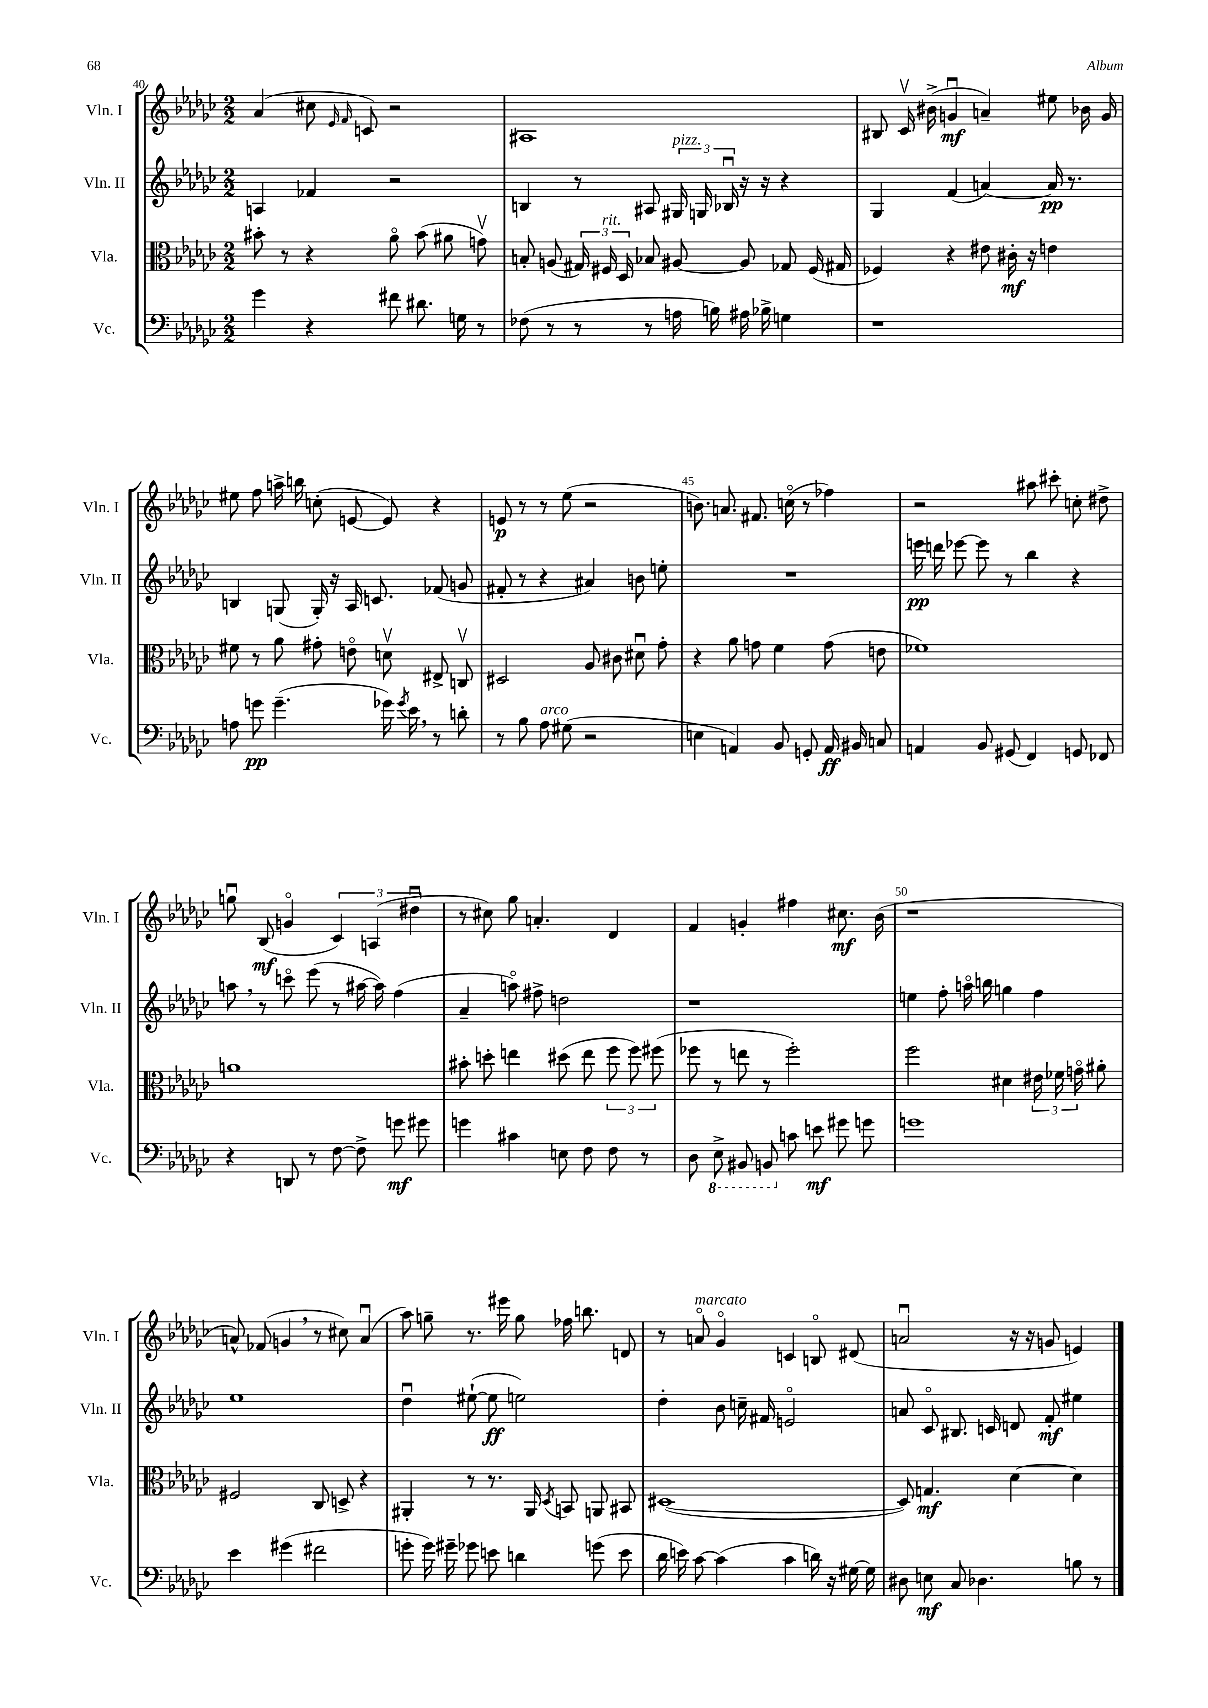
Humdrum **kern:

**kern	**dynam	**kern	**dynam	**kern	**dynam	**kern	**dynam
*part4	*part4	*part3	*part3	*part2	*part2	*part1	*part1
*staff4	*staff4	*staff3	*staff3	*staff2	*staff2	*staff1	*staff1
*I"Vc.	*	*I"Vla.	*	*I"Vln. II	*	*I"Vln. I	*
*I'Vc.	*	*I'Vla.	*	*I'Vln. II	*	*I'Vln. I	*
*clefF4	*	*clefC3	*	*clefG2	*	*clefG2	*
*k[b-e-a-d-g-c-]	*	*k[b-e-a-d-g-c-]	*	*k[b-e-a-d-g-c-]	*	*k[b-e-a-d-g-c-]	*
*M2/2	*	*M2/2	*	*M2/2	*	*M2/2	*
=40	=40	=40	=40	=40	=40	=40	=40
4g-\	.	8b#X'\	.	4An/	.	(4a-/	.
.	.	8r	.	.	.	.	.
4r	.	4r	.	4f-X/	.	8cc#X\	.
.	.	.	.	.	.	16qqe-/	.
.	.	.	.	.	.	16qqf/	.
.	.	.	.	.	.	8cn/)	.
8f#X\	.	8a-\	.	2r	.	2r	.
8.d#X\	.	(8b#\	.	.	.	.	.
.	.	8a#X\	.	.	.	.	.
16Gn\	.	.	.	.	.	.	.
8r	.	8gnv\)	.	.	.	.	.
=41	=41	=41	=41	=41	=41	=41	=41
(8F-X\	.	8Bn'/	.	4Bn/	.	1A#X	.
8r	.	(8An/	.	.	.	.	.
8r	.	24G#X/)	.	8r	.	.	.
!	!	!LO:TX:a:i:t=rit.	!	!	!	!	!
.	.	24F#X/	.	.	.	.	.
.	.	24D-/	.	.	.	.	.
8r	.	8B-X/	.	8A#X/	.	.	.
!	!	!	!	!LO:TX:a:i:t=pizz.	!	!	!
16An\	.	[8A#X/	.	24G#X/	.	.	.
.	.	.	.	24Gn/	.	.	.
16Bn\)	.	.	.	.	.	.	.
.	.	.	.	24B-Xu/	.	.	.
16A#X\	.	8A#/]	.	16r	.	.	.
16B-X^\	.	.	.	16r	.	.	.
4Gn\	.	8G-X/	.	4r	.	.	.
.	.	(16F#/	.	.	.	.	.
.	.	16G#X/	.	.	.	.	.
=42	=42	=42	=42	=42	=42	=42	=42
1r	.	4F-X/)	.	4G-/	.	8B#X/	.
.	.	.	.	.	.	16c-v/	.
.	.	.	.	.	.	(16b#X^\	.
.	.	4r	.	(4f/	.	4gnu/	mf
.	.	8e#X\	.	[4an/)	.	4an~/)	.
.	.	16c#X'\	mf	.	.	.	.
.	.	16r	.	.	.	.	.
.	.	4en\	.	16a/]	pp	8ee#X\	.
.	.	.	.	8.r	.	.	.
.	.	.	.	.	.	16b-X\	.
.	.	.	.	.	.	16g/	.
!!LO:LB:g=z
=43	=43	=43	=43	=43	=43	=43	=43
8An\	.	8f#X\	.	4Bn/	.	8ee#X\	.
8gn\	pp	8r	.	.	.	8ff\	.
(4.g~\	.	8a-\	.	(8Gn/	.	16aan^\	.
.	.	.	.	.	.	16bbn\	.
.	.	8g#X'\	.	16G'/)	.	(8ccn'\	.
.	.	.	.	16r	.	.	.
.	.	8en\	.	16A-/	.	[8en/	.
.	.	.	.	8.cn/	.	.	.
16g-X\)	.	8dnv\	.	.	.	8e/])	.
8qg-/	.	.	.	.	.	.	.
16e-,\	.	.	.	.	.	.	.
8r	.	8E#X^/	.	(8f-X/	.	4r	.
8dn'\	.	8Cnv/	.	8gn/	.	.	.
=44	=44	=44	=44	=44	=44	=44	=44
8r	.	2D#X/	.	8f#X'/	.	8en/	p
8B-\	.	.	.	8r	.	8r	.
!LO:TX:a:i:t=arco	!	!	!	!	!	!	!
8A-\	.	.	.	4r	.	8r	.
(8G#X\	.	.	.	.	.	(8ee-\	.
2r	.	8A-/	.	4a#X/)	.	2r	.
.	.	8c#X\	.	.	.	.	.
.	.	8d#Xu\	.	8bn\	.	.	.
.	.	8g-'\	.	8een'\	.	.	.
=45	=45	=45	=45	=45	=45	=45	=45
4En\	.	4r	.	1r	.	8.bn\)	.
.	.	.	.	.	.	8.an/	.
4AAn/)	.	8a-\	.	.	.	.	.
.	.	8gn\	.	.	.	8.f#X/	.
8BB-/	.	4f\	.	.	.	.	.
.	.	.	.	.	.	(16ccn\	.
8GGn'/	.	.	.	.	.	8r	.
16AA/	ff	(8g\	.	.	.	4ff-X\)	.
16BB#X/	.	.	.	.	.	.	.
8Cn/	.	8en\	.	.	.	.	.
=46	=46	=46	=46	=46	=46	=46	=46
4AAn/	.	1f-X)	.	16eeen\	pp	2r	.
.	.	.	.	16dddn\	.	.	.
.	.	.	.	[8eee-X\	.	.	.
8BB-/	.	.	.	8eee-\]	.	.	.
(8GG#X/	.	.	.	8r	.	.	.
4FF/)	.	.	.	4bb-\	.	8aa#X\	.
.	.	.	.	.	.	8ccc#X'\	.
8GGn/	.	.	.	4r	.	8ccn'\	.
8FF-X/	.	.	.	.	.	8dd#X^\	.
!!LO:LB:g=z
=47	=47	=47	=47	=47	=47	=47	=47
4r	.	1an	.	8aan,\	.	8ggnu\	.
.	.	.	.	8r	.	(8B-/	mf
8DDn/	.	.	.	8cccn\	.	4gn/	.
8r	.	.	.	(8eee-\	.	.	.
[8F\	.	.	.	8r	.	6c-/)	.
8F^\]	.	.	.	[16aa#X\	.	.	.
.	.	.	.	.	.	(6An/	.
.	.	.	.	16aa#\])	.	.	.
8gn\	mf	.	.	(4ff\	.	.	.
.	.	.	.	.	.	6dd#Xu\	.
8g#X\	.	.	.	.	.	.	.
=48	=48	=48	=48	=48	=48	=48	=48
4gn\	.	8b#X'\	.	4a-~/	.	8r	.
.	.	8ddn'\	.	.	.	8cc#X\)	.
4c#X\	.	4een\	.	8aan\)	.	8gg-\	.
.	.	.	.	8ff#X^\	.	4.an'/	.
8En\	.	(8dd#X\	.	2ddn\	.	.	.
8F\	.	8ee\	.	.	.	.	.
8F\	.	12ff\	.	.	.	4d-/	.
.	.	12ff\)	.	.	.	.	.
8r	.	.	.	.	.	.	.
.	.	(12ff#X\	.	.	.	.	.
=49	=49	=49	=49	=49	=49	=49	=49
8D-\	.	8ff-X\	.	1r	.	4f/	.
*8ba	*	*	*	*	*	*	*
8EE-^\	.	8r	.	.	.	.	.
8BBB#X/	.	8een\	.	.	.	4gn'/	.
8BBBn/	.	8r	.	.	.	.	.
*X8ba	*	*	*	*	*	*	*
8cn\	.	2ff-'\)	.	.	.	4ff#X\	.
8en\	mf	.	.	.	.	.	.
8g#X\	.	.	.	.	.	8.cc#X\	mf
8gn\	.	.	.	.	.	.	.
.	.	.	.	.	.	(16b-\	.
=50	=50	=50	=50	=50	=50	=50	=50
1gn	.	2ff\	.	4een\	.	1r	.
.	.	.	.	8ff'\	.	.	.
.	.	.	.	16aan\	.	.	.
.	.	.	.	16bbn\	.	.	.
.	.	4d#X\	.	4ggn\	.	.	.
.	.	24e#X\	.	4ff\	.	.	.
.	.	24f-X\	.	.	.	.	.
.	.	24gn\	.	.	.	.	.
.	.	8a#X'\	.	.	.	.	.
!!LO:LB:g=z
=51	=51	=51	=51	=51	=51	=51	=51
4e-\	.	2F#X/	.	1ee-	.	8an^^/)	.
.	.	.	.	.	.	(8f-X/	.
(4g#X\	.	.	.	.	.	4gn,/	.
2f#X\	.	8C-/	.	.	.	8r	.
.	.	8Dn^/	.	.	.	8cc#X\)	.
.	.	4r	.	.	.	(4au/	.
=52	=52	=52	=52	=52	=52	=52	=52
8gn'\	.	4AA#X'/	.	4dd-u\	.	8aa-\)	.
16g\)	.	.	.	.	.	8ggn~\	.
16g#X~\	.	.	.	.	.	.	.
8g-X\	.	8r	.	([8ee#X`\	.	8.r	.
8en\	.	8.r	.	8ee#\]	ff	.	.
.	.	.	.	.	.	16eee#X\	.
4dn\	.	.	.	2een\)	.	8gg\	.
.	.	16AA#/	.	.	.	.	.
.	.	8qD-/	.	.	.	.	.
.	.	8BBn/	.	.	.	16ff-X\	.
.	.	.	.	.	.	8.bbn\	.
(8gn\	.	8AAn/	.	.	.	.	.
8e\	.	8BB#X/	.	.	.	8dn/	.
=53	=53	=53	=53	=53	=53	=53	=53
16d-\	.	([1D#X	.	4dd-'\	.	8r	.
16en\)	.	.	.	.	.	.	.
!	!	!	!	!	!	!LO:TX:a:i:t=marcato	!
[8c-\	.	.	.	.	.	8an/	.
(4c-\]	.	.	.	8b-\	.	4g-/	.
.	.	.	.	16ccn~\	.	.	.
.	.	.	.	16f#X/	.	.	.
4c-\	.	.	.	2en/	.	4cn/	.
16dn\)	.	.	.	.	.	8Bn/	.
16r	.	.	.	.	.	.	.
[16G#X\	.	.	.	.	.	(8d#X/	.
16G#\]	.	.	.	.	.	.	.
=54	=54	=54	=54	=54	=54	=54	=54
8D#X\	.	8D#/])	.	8an/	.	2anu/	.
8En\	mf	4.Gn/	mf	8c-/	.	.	.
8C-/	.	.	.	8.B#X/	.	.	.
4.D-X\	.	.	.	.	.	.	.
.	.	.	.	16cn/	.	.	.
.	.	[4d-\	.	8dn/	.	16r	.
.	.	.	.	.	.	16r	.
.	.	.	.	8f'/	mf	8gn/	.
8Bn\	.	4d-\]	.	4ee#X\	.	4en/)	.
8r	.	.	.	.	.	.	.
==	==	==	==	==	==	==	==
*-	*-	*-	*-	*-	*-	*-	*-
